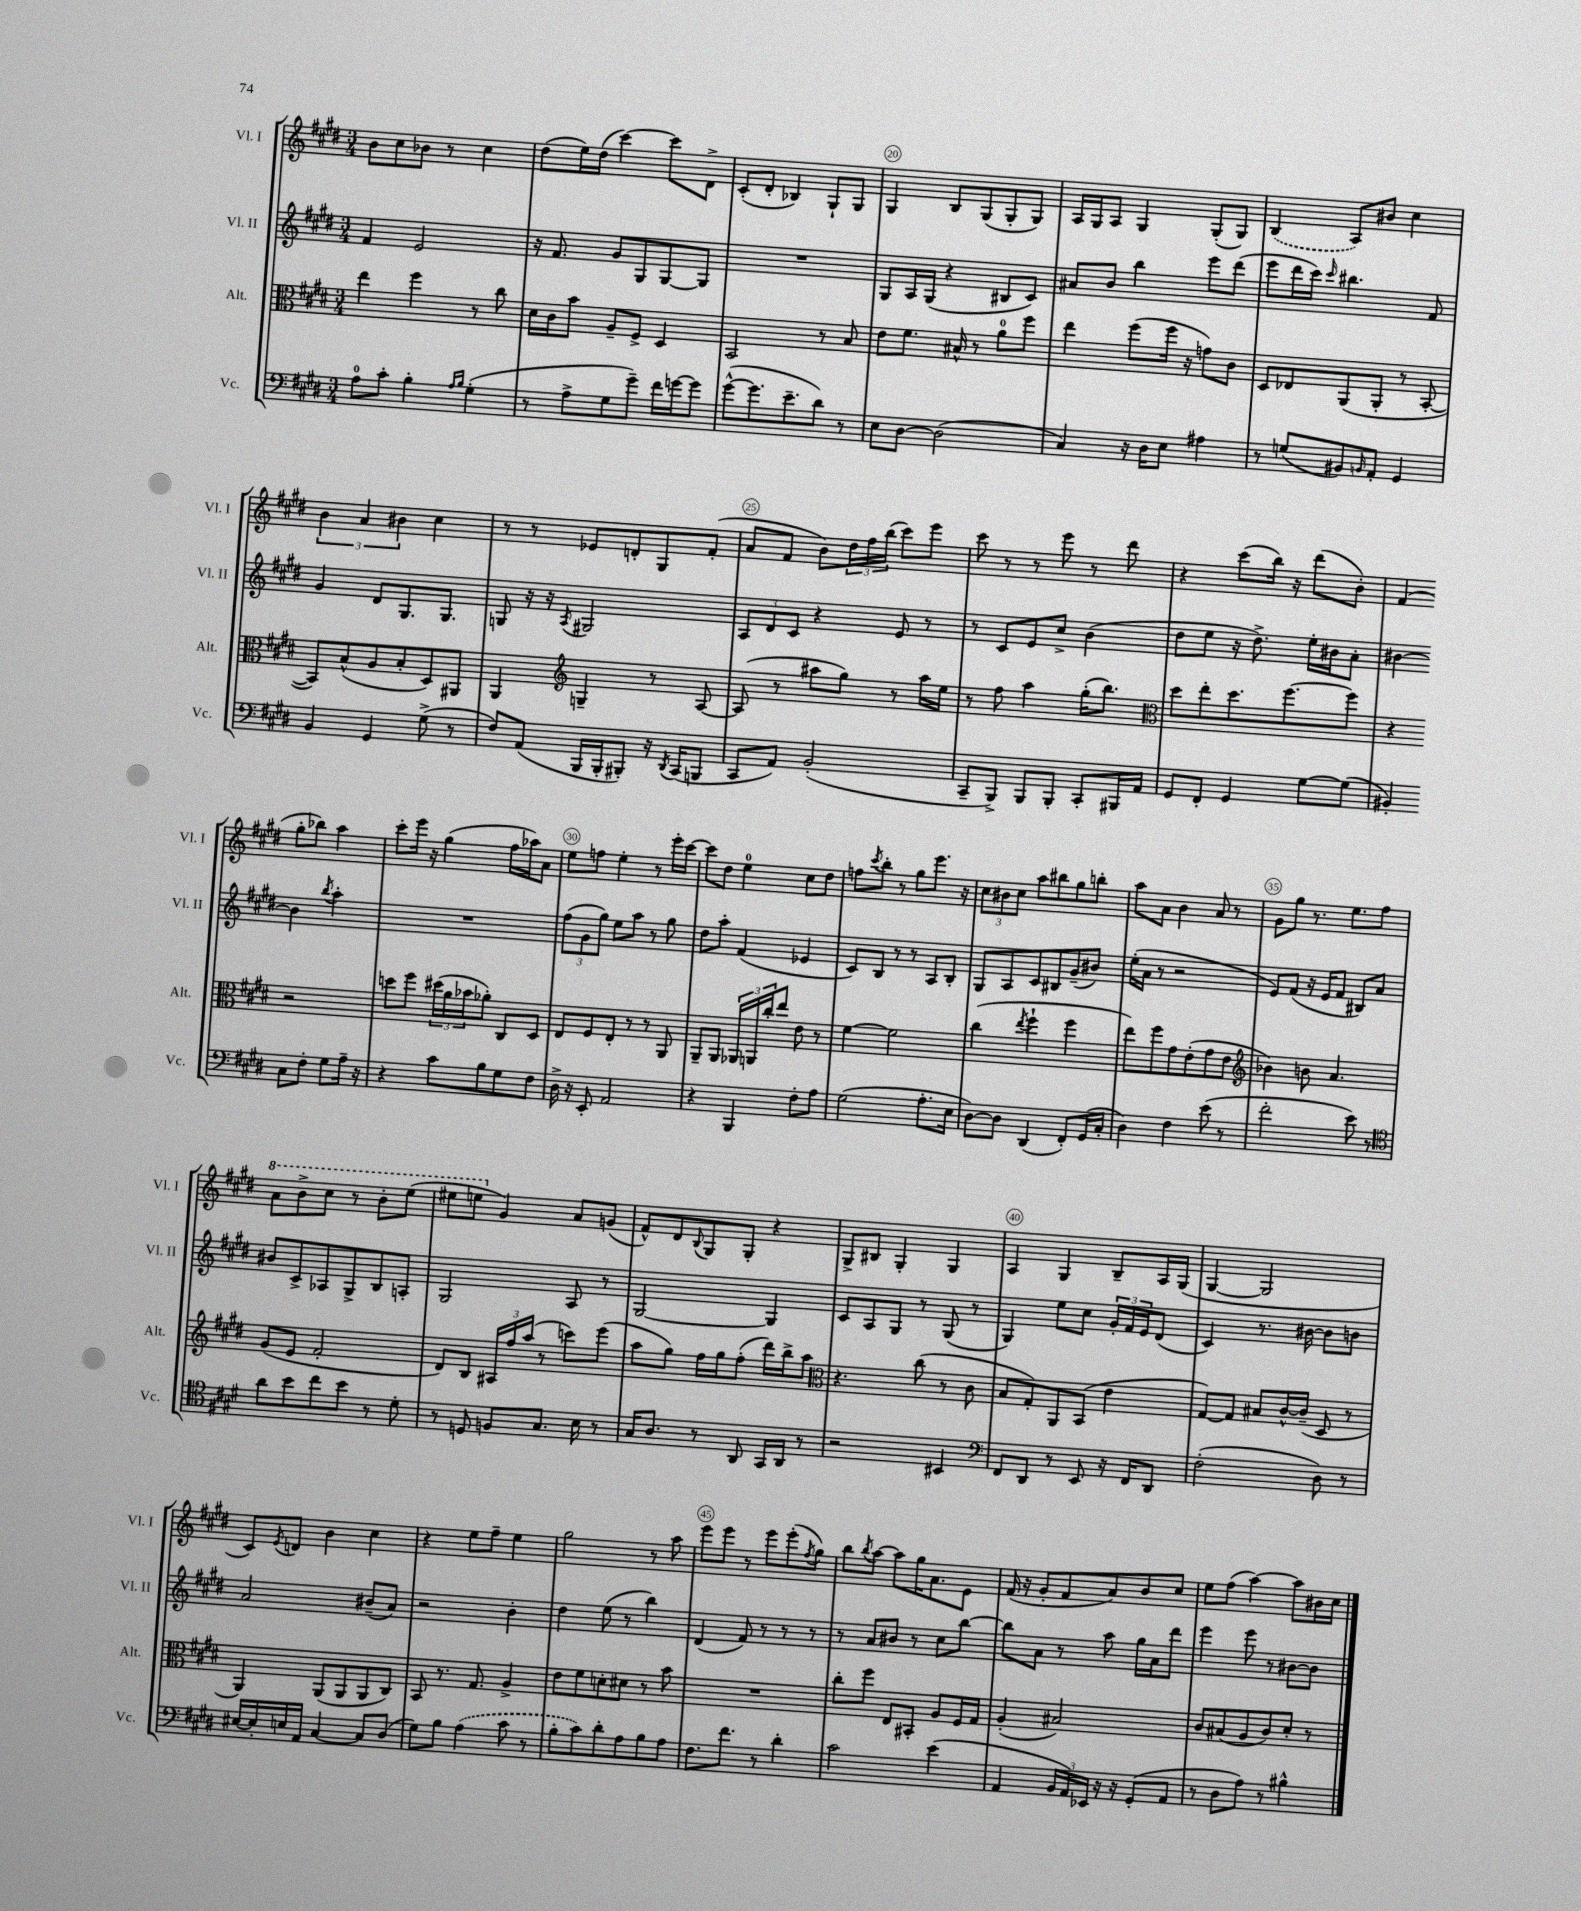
<<
\new StaffGroup <<
\new Staff = "s0" \with { instrumentName = "Vl. I" shortInstrumentName = "Vl. I" } {
    \clef treble \key e \major \numericTimeSignature \time 3/4
    b'8 cis''8 bes'8 r8 cis''4 |
    dis''8( e''16) dis''16( cis'''4~) cis'''8 dis'8-> |
    cis'8-.( dis'8-. bes4) gis8-! gis8 |
    gis4 b8 gis8( gis8-. gis8) |
    a16 gis16 a8 gis4 gis8-.( gis8) |
    \once \slurDashed b4( a8) bis'8 cis''4 |
    \tuplet 3/2 { b'4 a'4 bis'4 } cis''4 |
    r8 r8 ees'8 d'8-. gis8 fis'8-.( |
    a'8 fis'8 b'8) \tuplet 3/2 { dis''16 fis''16 b''16( } cis'''8) e'''8 |
    cis'''8 r8 r8 e'''8 r8 dis'''8 |
    r4 cis'''8( b''16) r16 dis'''8( b'8-.) |
    fis'4( gis''8-. bes''8) a''4 |
    cis'''8-. e'''16 r16 gis''4( fis''16 aes''16) a'8 |
    e''8 f''8 e''4-. r8 e'''16-. cis'''16~ |
    cis'''8 dis''8 e''4-0 cis''8 dis''8 |
    f''8 \acciaccatura { cis'''8 } b''8-. r8 gis''8 e'''8. r16 |
    \tuplet 3/2 { cis''8 bis'8 cis''8 } a''8 bis''8 gis''8 b''8-. |
    a''8 a'8 b'4 a'8 r8 |
    gis'8 gis''8 r8. e''8. fis''8 |
    \ottava #1 a''8 b''8-> cis'''8 r8 b''8-. e'''8( |
    eis'''8 e'''8 \ottava #0 gis'4) a'8 g'8( |
    fis'8-^) dis'8 \appoggiatura { b8 } gis8 gis8-. r4 |
    gis8-> bis8 gis4-. gis4 |
    a4 gis4 b8-- a16 gis16( |
    gis4~ gis2 |
    cis'8) \acciaccatura { e'8 } d'8 b'4 cis''4 |
    r4 e''8 fis''8-- e''4 |
    gis''2 r8 a''8 |
    e'''8 e'''8 r8 e'''8 e'''8-.( \acciaccatura { fis''8 } gis''8) |
    b''8 \acciaccatura { b''8 } a''8~ a''8 gis''16 a'8. e'8 |
    fis'16( r16 gis'8-. fis'8 a'8) b'8 cis''8 |
    e''8 fis''8( a''4~) a''8 bis'16 cis''16 \bar "|." |
}
\new Staff = "s1" \with { instrumentName = "Vl. II" shortInstrumentName = "Vl. II" } {
    \clef treble \key e \major \numericTimeSignature \time 3/4
    fis'4 e'2 |
    r16 fis'8. gis'8 gis8 gis8~ gis8 |
    R2. |
    gis8 a16 gis16( r4 bis8 cis'8) |
    ais'8 b'8 b''4 e'''8 dis'''8( |
    e'''8 dis'''16 cis'''16) \grace { cis'''16 } bis''4. fis'8 |
    gis'4 dis'8 gis8. gis8. |
    g8 r16 r16 \acciaccatura { a8 } gis2 |
    \tuplet 3/2 { a8 dis'8 cis'8 } r4 e'8 r8 |
    r8 cis'8 e'8 cis''8-> b'4( |
    dis''8 e''8 r16 dis''8.->) e''16-. bis'16 a'8-. |
    bis'4~ bis'4 \acciaccatura { b''8 } a''4-. |
    R2. |
    \tuplet 3/2 { fis''8( gis'8 gis''8) } e''8 a''8 r8 gis''8 |
    dis''8 a''8-. fis'4( ees'4 |
    cis'8) b8 r8 r8 a8 b8-. |
    gis8 a8 cis'8 bis8 gis'8--( bis'8) |
    e''16-.( a'16 r8 r2 |
    e'8) fis'8( r16 e'16 fis'8 bis8) a'8 |
    bis'8 cis'8-> aes8 gis8-> b8 a8-. |
    gis2 a8 r8 |
    gis2~ gis4 |
    cis'8 a8 gis8 r8 gis8( r8 |
    gis4) e''8 cis''8 \tuplet 3/2 { gis'16-. fis'16 e'16 } dis'8( |
    cis'4) r8. bis'16~ bis'8 b'8 |
    a'2 bis'8--( a'8) |
    r2 b'4-. |
    dis''4 e''8( r8 b''4) |
    dis'4( fis'8) r8 r8 r8 |
    r8 a'8 bis'8 r8 cis''8 b''8~ |
    b''8 a'8 r8 a''8 gis''16 a'16 dis'''8 |
    e'''4 e'''8 r8 bis'8~ bis'8 \bar "|." |
}
\new Staff = "s2" \with { instrumentName = "Alt." shortInstrumentName = "Alt." } {
    \clef alto \key e \major \numericTimeSignature \time 3/4
    e''4 fis''4 r8 cis''8 |
    dis'16 cis'16 b'8 a8-- fis8-> dis4 |
    b,2 r8 b8 |
    e'8 fis'8. bis16-^ r8 a'8-0 fis''8 |
    e''4 fis''8( fis''16 r16 g'8) cis'8 |
    dis8 ees8 a,8( a,8-. r8 b,8~-. |
    b,8) b8-^( a8 b8-. dis8) ais,8 |
    a,4 \clef treble g4-- r8 a8~ |
    a8( r8 ais''8 gis''8) r8 ais''16 e''16 |
    r8 fis''8 a''4 gis''16-.( b''8.) |
    \clef alto dis''8 e''8-. dis''8. fis''8.~ fis''8 |
    r4 r2 |
    d''8 fis''8 \tuplet 3/2 { dis''16( a'16 bes'16 } aes'8-.) cis8 dis8 |
    e8 fis8 e8-. r8 r8 a,8 |
    a,8-- a,8 \tuplet 3/2 { aes,16 a,16 cis''16-. } e''8 e'8 r8 |
    fis'4~ fis'2 |
    cis''4( \acciaccatura { e''8 } fis''4-! fis''4 |
    e''8) fis''8 gis'8 e'8-.( gis'8 e'8 |
    \clef treble bes'4) b'8 a'4. |
    gis'8( e'8 fis'2-. |
    dis'8) b8 \tuplet 3/2 { ais16 fis''16 a''16( } r8 c'''8) e'''8( |
    a''8 gis''8) fis''16 gis''16 fis''8-.( dis'''16) b''16-> a''8 |
    \clef alto r4. cis''8( r8 cis'8 |
    b8 gis8-.) a,8 b,8( e'4 |
    gis8~) gis8 bis8 cis'16~-^ cis'16--( dis8 r8 |
    a,4) a,8( a,8 a,8 cis8) |
    b,8 r8. gis8. a4-> |
    e'8 fis'8 d'8-. dis'8 r8 b'8 |
    R2. |
    cis''8-. fis''8 e8 bis,8-. a8 fis16 gis16 |
    a4-.( bis2) |
    cis'8 bis8( a8 cis'8) dis'8-. r8 \bar "|." |
}
\new Staff = "s3" \with { instrumentName = "Vc." shortInstrumentName = "Vc." } {
    \clef bass \key e \major \numericTimeSignature \time 3/4
    a8-0 cis'8-. b4-. \grace { a16 b16 } gis4-.( |
    r8 a8-> gis8 gis'8--) fis'16 g'16~ g'8 |
    gis'8~-^( gis'8. e'8.-- dis'8) r8 |
    e8 dis8~ dis2( |
    cis4) r16 dis16 e8 ais4 |
    r8 g8( bis,8) \grace { b,16 } a,8-. gis,4 |
    b,4 gis,4 gis8->( r8 |
    fis8) a,8( b,,16 b,,16-. bis,,8-.) r16 \acciaccatura { dis,8 } cis,16( b,,8 |
    cis,8 a,8) b,2-.( |
    cis,8-- b,,8->) b,,8 b,,8-. cis,8-. bis,,16 a,16 |
    gis,8 fis,8-. gis,4 gis8~ gis8( |
    bis,4-.) cis8 fis8-. gis8 a16-- r16 |
    r4 cis'8 b8 gis8 fis8 |
    dis16-> r16 e,8-. a,2 |
    r4 b,,4 fis8-. a8 |
    gis2( a8.-. e16 |
    dis8~) dis8 dis,4( fis,8-.) gis,16( cis16-. |
    dis4) fis4 e'8( r8 |
    fis'2-. e'8) r8 |
    \clef tenor a'8 b'8 cis''8 b'8 r8 dis'8-. |
    r8 d8 f8 gis8. b16 r8 |
    gis16 a8. r8 a,8 gis,16 a,16 r8 |
    r2 bis,4 |
    \clef bass fis,8 dis,8 r8 e,8 r16 fis,16 dis,8 |
    fis2-.( dis8) r8 |
    eis16~ eis16-. e16 a,16 cis4~ cis8 dis8( |
    gis8) b8 \once \slurDashed a4( cis'8 r8 |
    b8-. cis'8) dis'8-. a8 b8 a8 |
    fis8. fis'8. r8 dis'4-. |
    cis'2 e'4( |
    a,4 \tuplet 3/2 { b,16 a,16) ees,16 } r16 r16 gis,8-.( a,8 |
    r8 dis8 a8) r8 bis4-^ \bar "|." |
}
>>
>>
\layout { \context { \Score currentBarNumber = #17 \override BarNumber.break-visibility = ##(#f #t #t) barNumberVisibility = #(every-nth-bar-number-visible 5) \override BarNumber.stencil = #(make-stencil-circler 0.1 0.3 ly:text-interface::print) } }
